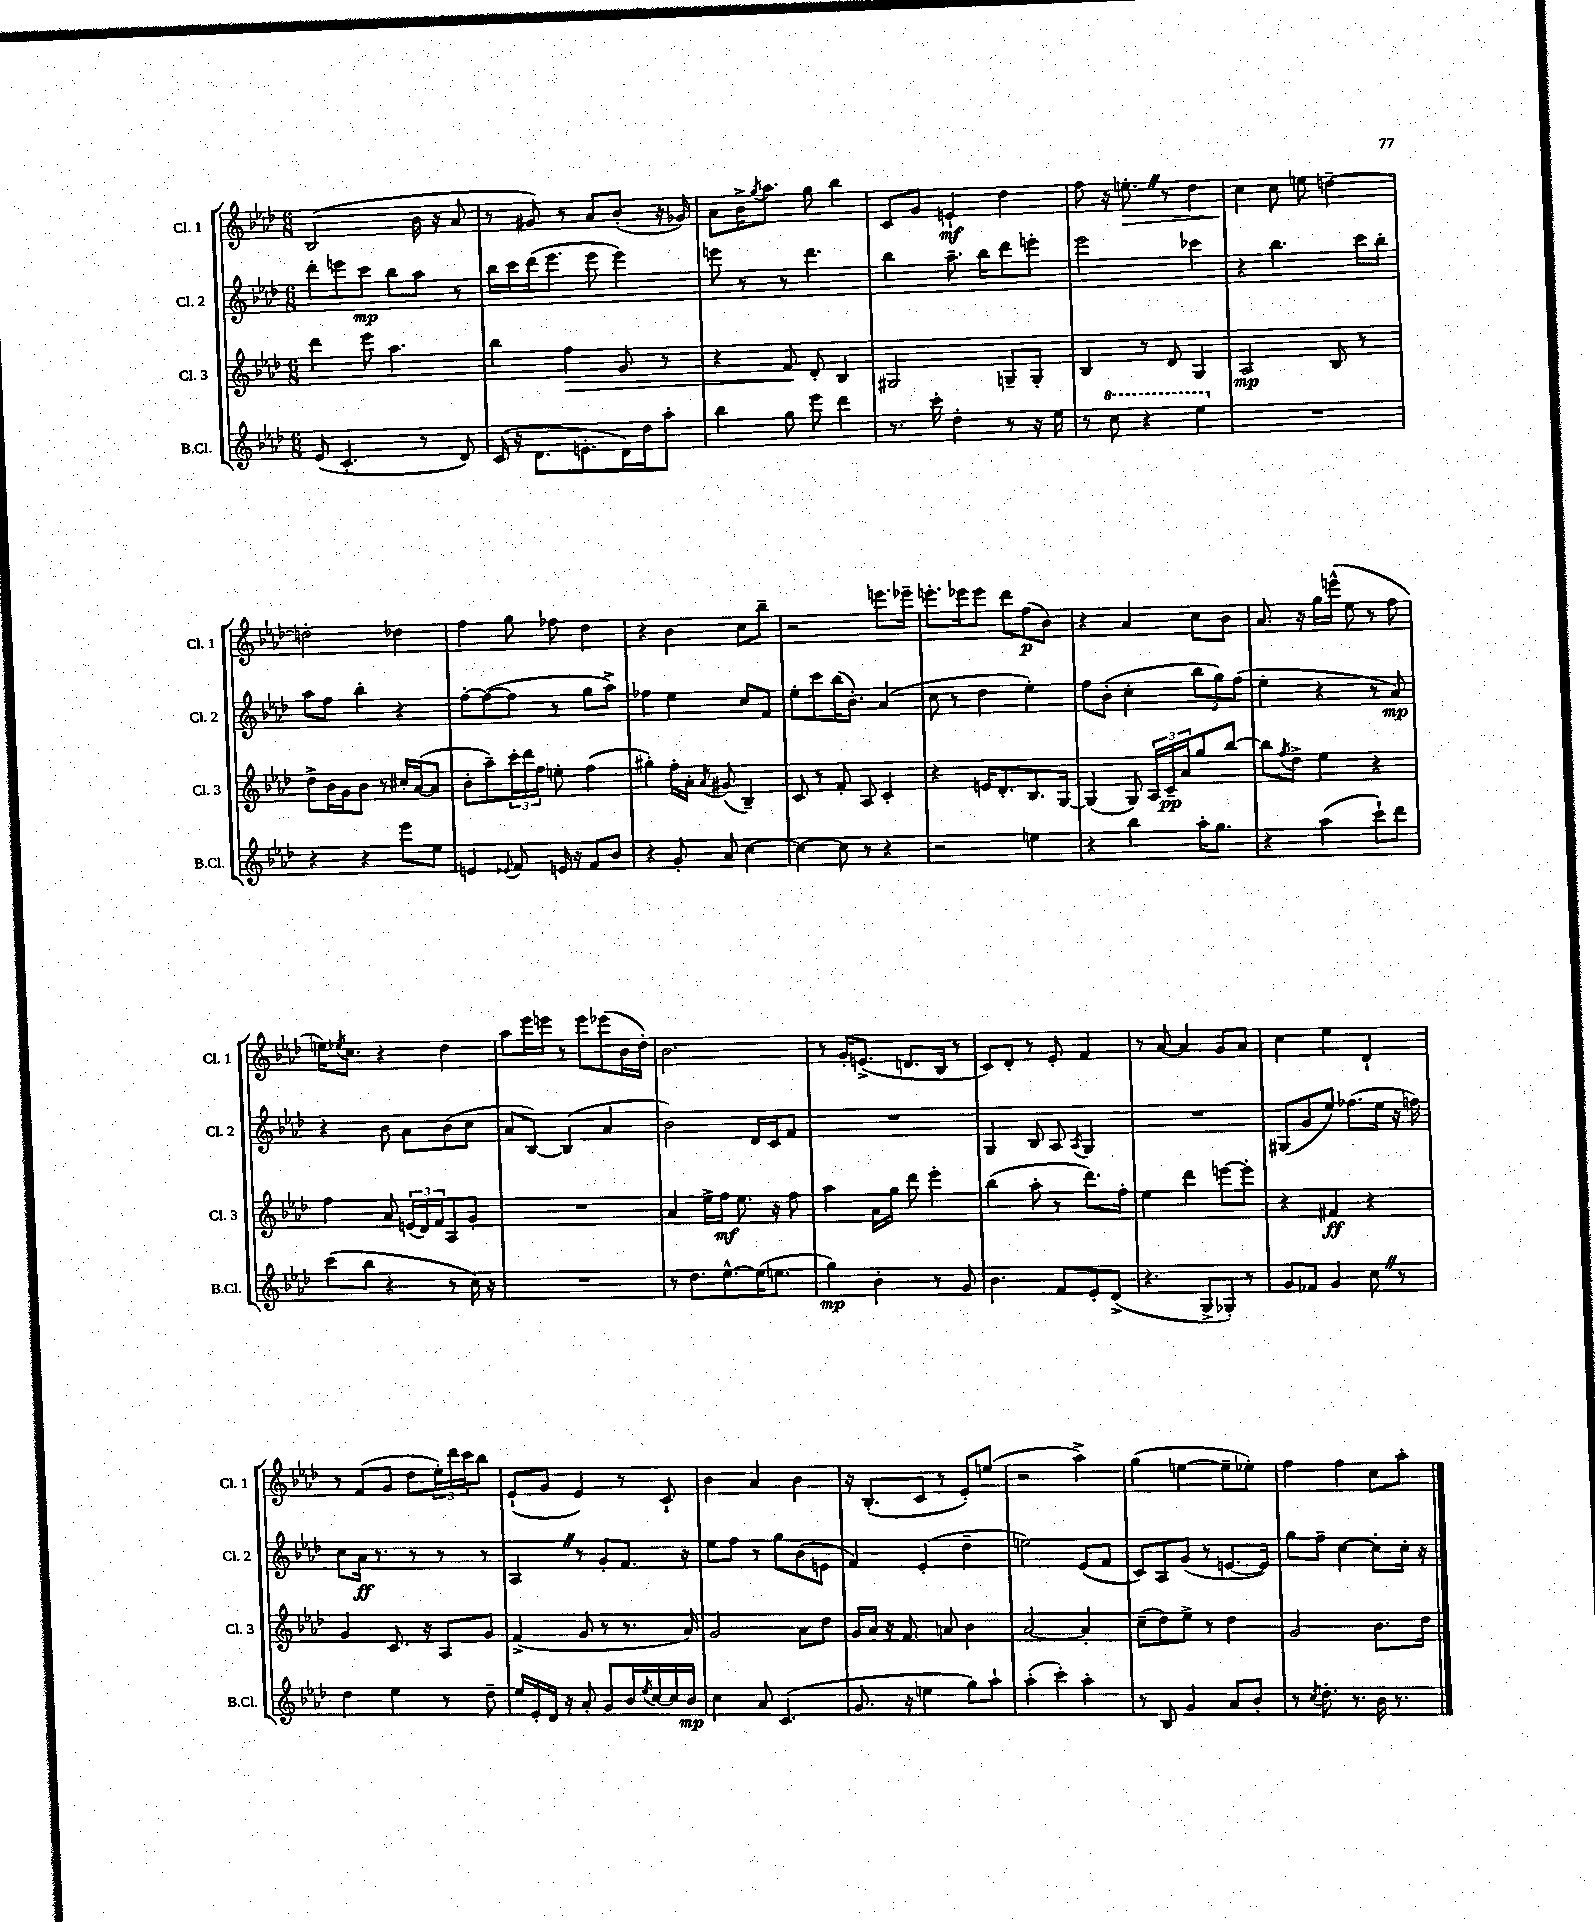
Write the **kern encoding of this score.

**kern	**kern	**kern	**kern
*staff4	*staff3	*staff2	*staff1
*clefG2	*clefG2	*clefG2	*clefG2
*k[b-e-a-d-]	*k[b-e-a-d-]	*k[b-e-a-d-]	*k[b-e-a-d-]
*M6/8	*M6/8	*M6/8	*M6/8
(8e-/	4ddd-\	8ddd-'\L	(2B-/
4.c'/	.	8eee\	.
.	8eee-\	8ccc\J	.
.	4.aa-\	8bb-\L	.
8r	.	8aa-\J	16b-\
.	.	.	16r
8d-/)	.	8r	8a-/
=	=	=	=
(16c/	4bb-\	16bb-\LL	8r
16r	.	16ccc\	.
8.d-\L	.	(16ddd-\J	8g#/)
.	.	8.eee-\J	.
.	4ff\	.	8r
8.e'\	.	.	.
.	.	8eee-\	8a-/L
16d-\L)	8g/	4eee-\)	(8b-'/J
16dd-\J	.	.	.
8aa-'\J	8r	.	16r
.	.	.	16g-/)
=	=	=	=
4bb-\	4r	8eee\	8a-\L
.	.	8r	16b-^\K
.	.	.	8qgg/
.	.	.	8.aa-\J
8gg\	8f/	8r	.
8eee-\	8d-'/	4.ddd-\	8gg\
4ddd-\	4B-/	.	4bb-\
=	=	=	=
8.r	2G#/	4bb-\	8c/L
.	.	.	8g/J
16ccc'\	.	.	.
4dd-'\	.	8.aa-~\	4e`/
.	.	16bb-\LK	.
8r	8G~/L	8ddd-\	4dd-\
16r	8G'/J	8eee'\J	.
16ee-\	.	.	.
=	=	=	=
8r	4B-/	2eee-\	8ff\
8ccc\	.	.	16r
.	.	.	8.ee'\
4r	8r	.	.
.	8d-/	.	8r
4eee-\	4G/	4ccc-\	4dd-\
=	=	=	=
2.r	2A-/	4r	4cc\
.	.	4.bb-\	8cc\
.	.	.	8ee\
.	8B-/	.	[4dd~\
.	8r	16ccc\LL	.
.	.	16bb-'\JJ	.
=	=	=	=
4r	8dd-^\L	8aa-\L	2dd'\]
.	16b-\L	8ff\J	.
.	16g\J	.	.
4r	8b-\J	4bb-'\	.
.	8r	.	.
8eee-\L	16cc#'/LL	4r	4dd-\
.	([16a-/J	.	.
8ee-\J	8a-/]J	.	.
=	=	=	=
4e/	8b-'\L	[8ff'\L	4ff\
.	8aa-~\)	(8ff\_	.
8qqe-/	.	.	.
8f/	24ccc'\L	8ff\]J	8gg\
.	24ddd-\	.	.
.	24ff\JJ	.	.
16e/	8ee'\	8r	8ff-\
16r	.	.	.
8f/L	(4ff\	8gg\L	4dd-\
8b-/J	.	8aa-^\J)	.
=	=	=	=
4r	4gg#'\)	4ff-\	4r
8g'/	16ff'\LL	4ee-\	4b-\
.	16a-'\JJ	.	.
.	8qa-/	.	.
8a-/	(8g#/	.	.
[4cc\	4B-~/)	8cc/L	8cc\L
.	.	8f/J	8bb-~\J
=	=	=	=
4cc\_	8c/	8ee-'\L	2r
.	8r	8ccc\	.
8cc\]	8f'/	(16bb-\K	.
.	.	8.b-'\J)	.
8r	8A-/	.	.
4r	4c'/	(4a-/	8.eee\L
.	.	.	16eee-~\Jk
=	=	=	=
2r	4r	8cc\	8.eee'\L
.	.	8r	.
.	.	.	16eee-\k
.	16e/LK	4dd-\	8eee-\J
.	8.d-'/	.	.
.	.	.	8ddd-\L
4ee\	8.B-/	4ee-'\)	(8ff\
.	.	.	8b-\J)
.	[16G/Jk	.	.
=	=	=	=
4r	(4G/]	8ff\L	4r
.	.	(8b-'\J	.
4bb-\	8G/)	4cc'\	4a-/
.	24A-/LL	.	.
.	24c~/	.	.
.	24a-/J	.	.
16aa-'\LK	8gg/	12bb-\L	8cc\L
8.gg\J	.	.	.
.	.	12gg\)	.
.	[8bb-/J	.	8b-\J
.	.	(12ff\J	.
=	=	=	=
4r	8bb-\]L	4ee-'\	8.a-/
.	8qff/	.	.
.	8dd-^\J	.	.
.	.	.	16r
(4aa-\	4ee-\	4r	16gg\LL
.	.	.	(16eee^^\JJ
.	.	.	8ee-\
8ccc`\L)	4r	8r	8r
8ddd-\J	.	8a-/)	8ff\
=	=	=	=
(8ccc\L	4ff\	4r	16ee\LK)
.	.	.	8qee-/
.	.	.	8.cc\J
8bb-\J	.	.	.
4r	8a-/	8b-\	4r
.	(24e/LL	8a-\L	.
.	24d-/)	.	.
.	24f/J	.	.
8r	8A-/	(8b-\	4dd-\
16cc\)	8g'/J	8cc\J	.
16r	.	.	.
=	=	=	=
2.r	2.r	8a-/L	8aa-\L
.	.	[8B-/J)	16eee-\L
.	.	.	16eee\JJ
.	.	(4B-/]	8r
.	.	.	8eee\L
.	.	4a-/	(8eee-\
.	.	.	16b-\L
.	.	.	16dd-'\JJ)
=	=	=	=
8r	4a-/	2b-\)	2.b-\
8.dd-\L	.	.	.
.	16ee-^\LL	.	.
[8.ee-^^\	16ff\JJ	.	.
.	8.ee-\	.	.
(16ee-\]K	.	16d-/LL	.
8.ee\J	16r	16c/J	.
.	8ff\	8f/J	.
=	=	=	=
4gg\)	4aa-\	2.r	8r
.	.	.	16g'/LK
.	.	.	(8.e^/J
4b-'\	16a-\LL	.	.
.	16gg\JJ	.	.
.	8ddd-\	.	8.d/L
8r	4eee-'\	.	.
.	.	.	16B-/Jk
8g/	.	.	8r
=	=	=	=
4.b-\	(4bb-\	4G/	8c/L)
.	.	.	8d-'/J
.	8aa-'\	8B-/	8r
8f/L	8r	8A-/	8e-'/
.	.	8qA-/	.
8e-'/	8.ddd-\L)	4G/	4f/
(8d-^/J	.	.	.
.	16ff'\Jk	.	.
=	=	=	=
4.r	4ee-\	2.r	8r
.	.	.	[8a-/
.	4ddd-\	.	4a-/]
8G^/L	.	.	.
8G-'/J)	[8eee\L	.	8g/L
8r	8eee'\]J	.	8a-/J
=	=	=	=
8g/L	4r	(8G#/L	4cc\
8f-/J	.	8g/	.
4g/	4f#/	8ee-/J)	4ee-\
.	.	(8.ff-\L	.
8cc\	4r	.	4d-`/
.	.	16ee-\Jk	.
8r	.	16r	.
.	.	16ff\)	.
=	=	=	=
4dd-\	4g/	8cc\L	8r
.	.	16a-\Jk	(8f/L
.	.	8.r	.
4ee-\	8.c/	.	8g/J
.	.	8r	8dd-\L
.	16r	.	.
8r	8A-/L	8r	24ee-'\L)
.	.	.	24ddd-\
.	.	.	24ccc\J
8dd-~\	8g/J	8r	8bb-\J
=	=	=	=
16ee-/LL	(4f^/	4A-/	(8e-`/L
16e-'/	.	.	.
16d-/JJ	.	.	8g/J
16r	.	.	.
8a-'/	8g/	8r	4e-/)
8g/L	8r	8g'/L	.
16b-/L	8.r	8.f/J	8r
8qee-/	.	.	.
[16cc/	.	.	.
16cc/]	.	.	8c`/
16b-/JJ	16a-/)	16r	.
=	=	=	=
4cc\	2g/	8ee-\L	4b-\
.	.	8ff\J	.
8a-/	.	8r	4a-/
(4.c/	.	8gg\L	.
.	8a-\L	(8b-\	4b-\
.	8dd-\J	8e\J	.
=	=	=	=
8.g/	16g/LL	4f/)	16r
.	16a-/JJ	.	(8.B-'/L
.	16r	.	.
16r	8.f/	.	.
4ee\	.	(4e-'/	8c/J
.	8a/	.	8r
8gg\L)	4b-\	4dd-~\	8e-'/L)
8aa-`\J	.	.	(8ee/J
=	=	=	=
(4aa-'\	[2a-/	2ee\)	2r
4ccc'\)	.	.	.
4aa-'\	4a-'/]	(8e-/L	4aa-^\)
.	.	8f/J	.
=	=	=	=
8r	(8cc~\L	8c/L)	(4gg\
8B-/	8dd-\)	8A-/	.
4g/	8ee-^\J	(8g/J	[4ee\
.	8r	8r	.
8a-/L	4dd-\	[8.e/L	8ee~\]L
8b-'/J	.	.	8ee-'\J)
.	.	16e/]Jk)	.
=	=	=	=
8r	2g/	8gg\L	4ff\
8qcc/	.	.	.
8.dd-'\	.	8ff~\J	.
.	.	[4cc\	4ff\
8.r	.	.	.
16b-\	8.b-\L	8cc'\]L	8cc\L
8.r	.	.	.
.	.	16cc'\Jk	8aa-'\J
.	16dd-\Jk	16r	.
==	==	==	==
*-	*-	*-	*-
